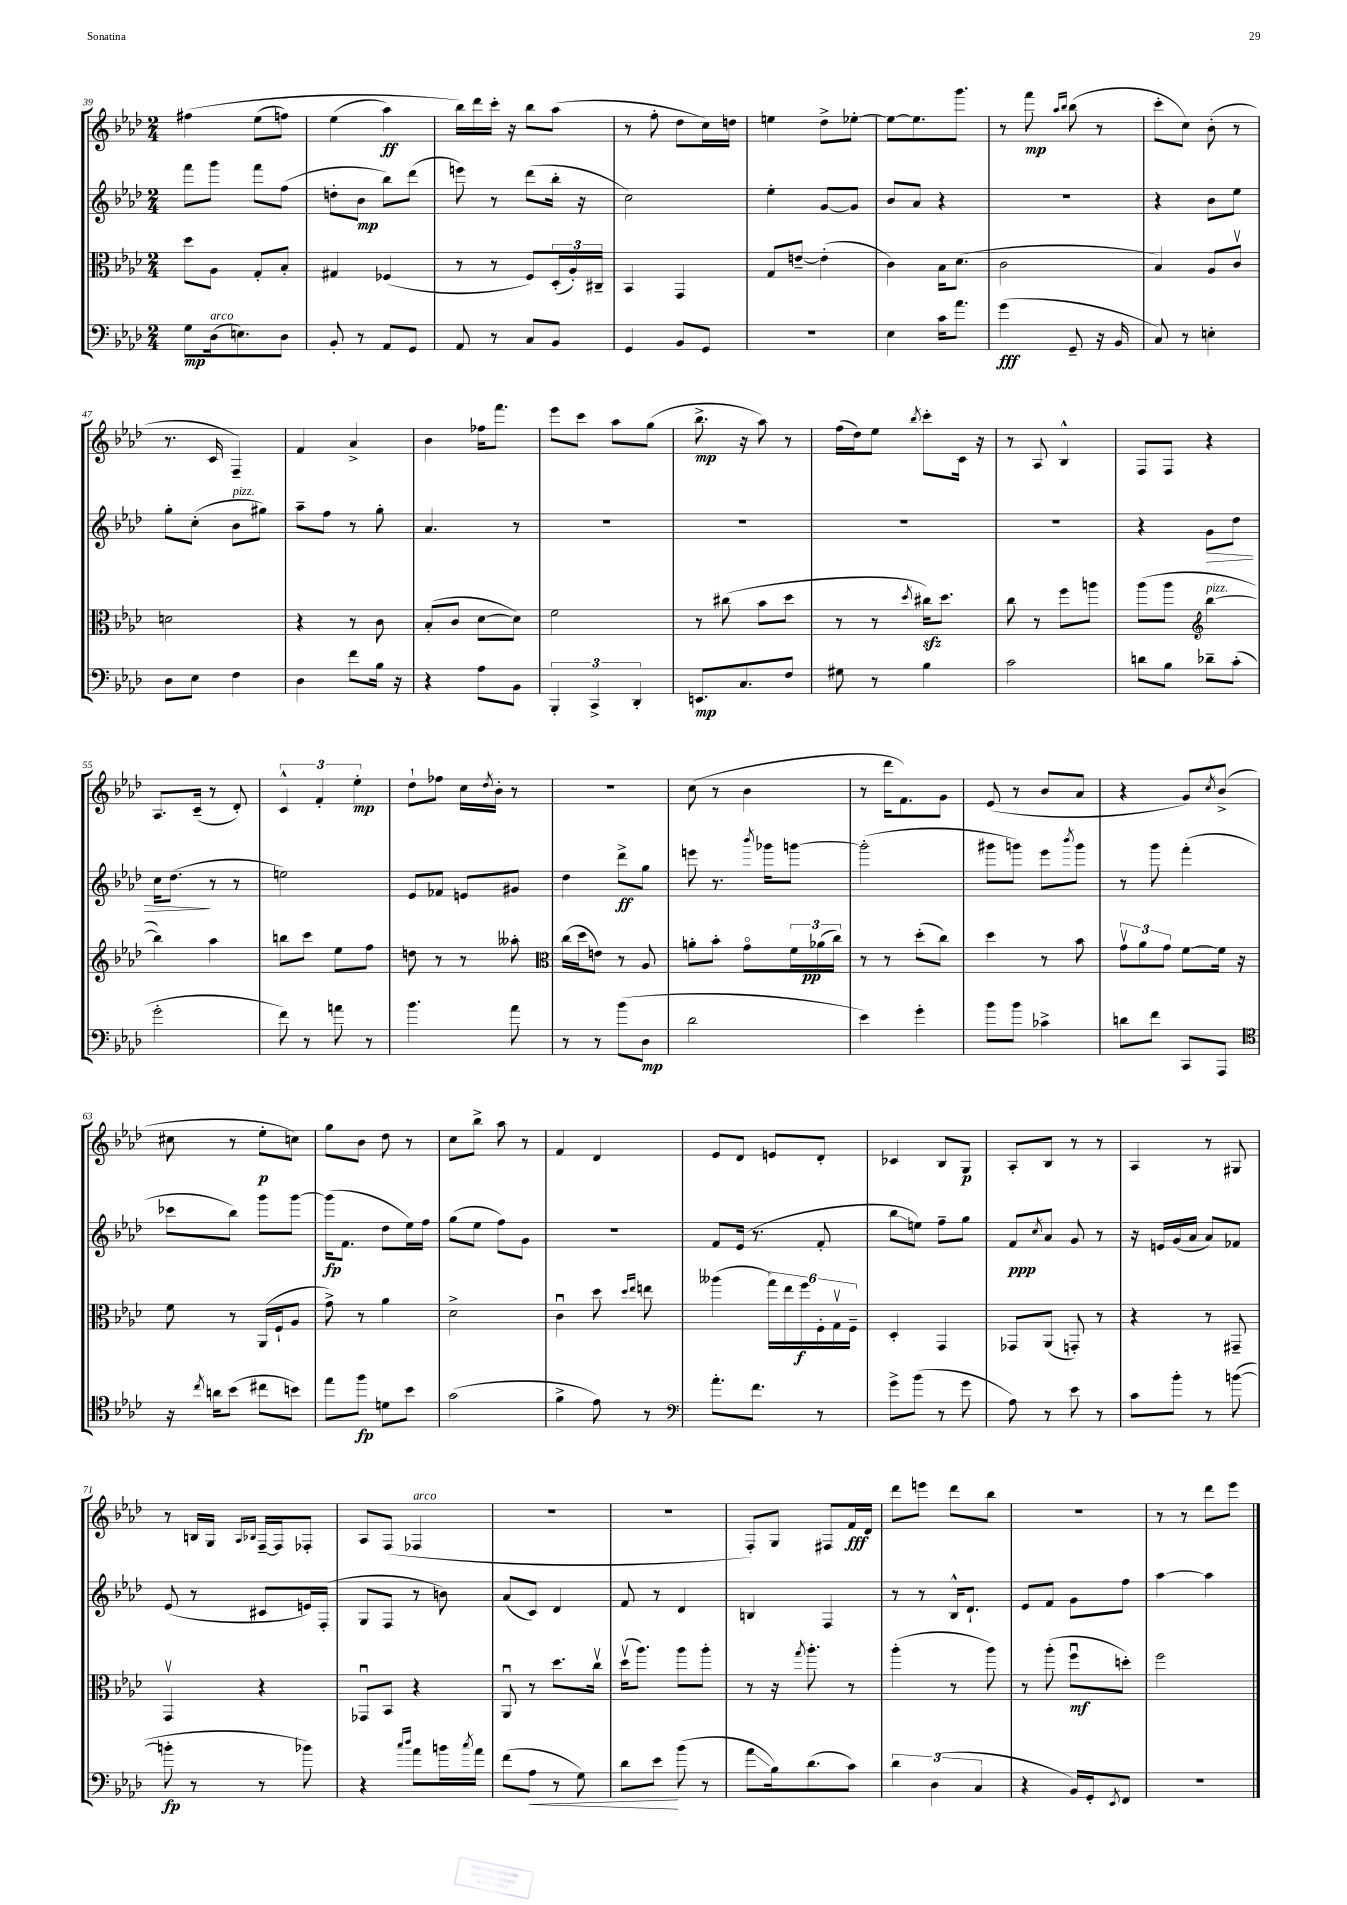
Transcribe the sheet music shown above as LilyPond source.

<<
\new StaffGroup <<
\new Staff = "s0" {
    \clef treble \key aes \major \numericTimeSignature \time 2/4
    fis''4\( ees''8( f''8) |
    ees''4( aes''4\ff) |
    bes''16\) des'''16 c'''16-. r16 bes''8 aes''8( |
    r8 f''8-. des''8 c''16) d''16 |
    e''4 des''8-> ees''8~-. |
    ees''8~ ees''8. g'''8. |
    r8 f'''8\mp \grace { aes''16 bes''16 } bes''8( r8 |
    c'''8-. c''8) bes'8-.( r8 |
    r8. c'16 f4--) |
    f'4 aes'4-> |
    bes'4 fes''16 f'''8. |
    ees'''8 c'''8 aes''8 g''8( |
    bes''8.->\mp r16 aes''8) r8 |
    f''16( des''16) ees''8 \acciaccatura { bes''8 } c'''8-. c'16 r16 |
    r8 aes8 bes4-^ |
    f8 f8 r4 |
    aes8. c'16--( r8 des'8-.) |
    \tuplet 3/2 { c'4-^ f'4-. ees''4-.\mp } |
    des''8-! fes''8 c''16 \acciaccatura { des''8 } bes'16-. r8 |
    R2 |
    c''8( r8 bes'4 |
    r8 des'''16 f'8.) g'8 |
    ees'8( r8 bes'8 aes'8 |
    r4 g'8) \acciaccatura { c''8 } bes'8->( |
    cis''8 r8 ees''8-.\p c''8) |
    g''8 bes'8 des''8 r8 |
    c''8 bes''8-> aes''8 r8 |
    f'4 des'4 |
    ees'8 des'8 e'8 des'8-. |
    ces'4 bes8 g8\p |
    aes8-. bes8 r8 r8 |
    aes4 r8 gis8 |
    r8 b16 g16 \grace { aes16 bes16 } f16~-- f16 fes8-. |
    aes8 f8( fes4^\markup { \italic "arco" } |
    r2 |
    r2 |
    f8-.) g8 fis8 f'16\fff des'16 |
    des'''8 e'''8 des'''8 bes''8 |
    r2 |
    r8 r8 des'''8 ees'''8 \bar "|." |
}
\new Staff = "s1" {
    \clef treble \key aes \major \numericTimeSignature \time 2/4
    f'''8 g'''8 f'''8 f''8( |
    d''8-. bes'8\mp bes''8) des'''8( |
    e'''8) r8 des'''8( bes''16-. r16 |
    c''2) |
    ees''4-. g'8~ g'8 |
    bes'8 aes'8 r4 |
    r2 |
    r4 bes'8 ees''8 |
    g''8-. c''8-.( bes'8^\markup { \italic "pizz." } gis''8) |
    aes''8-- f''8 r8 g''8-. |
    aes'4. r8 |
    R2 |
    R2 |
    R2 |
    R2 |
    r4 g'8\> des''8 |
    c''16 des''8.\!( r8 r8 |
    e''2) |
    ees'8 fes'8 e'8 gis'8 |
    des''4 des'''8->\ff g''8 |
    e'''8 r8. \acciaccatura { bes'''8 } ges'''16 g'''8~ |
    g'''2-.( |
    gis'''8 g'''8) ees'''8 \acciaccatura { bes'''8 } g'''8 |
    r8 g'''8 f'''4-.( |
    ces'''8 bes''8) g'''8 g'''8~ |
    g'''16\fp( f'8. des''8 ees''16) f''16 |
    g''8( ees''8 f''8) g'8 |
    r2 |
    f'8 ees'16( r8. f'8-. |
    bes''8\glissando e''8) f''8-- g''8 |
    f'8\ppp \acciaccatura { c''8 } aes'8 g'8 r8 |
    r16 e'16 g'16( aes'16 aes'8) fes'8 |
    ees'8( r8 cis'8 e'16) f16-.( |
    g8 f8 r8 b'8) |
    aes'8( c'8) des'4 |
    f'8 r8 des'4 |
    b4 f4 |
    r8 r8 bes16-^ des'8.-! |
    ees'8 f'8 g'8 f''8 |
    aes''4~ aes''4 \bar "|." |
}
\new Staff = "s2" {
    \clef alto \key aes \major \numericTimeSignature \time 2/4
    des''8 aes8 g8-. bes8-. |
    gis4 fes4( |
    r8 r8 f8) \tuplet 3/2 { des16-.( aes16-.) cis16-- } |
    bes,4 g,4 |
    g8 e'8~-- e'4-.( |
    c'4) bes16 des'8.( |
    c'2 |
    bes4) aes8 c'8\upbow |
    d'2 |
    r4 r8 c'8 |
    bes8-.( c'8 des'8~ des'8) |
    f'2 |
    r8 cis''8( bes'8 des''8 |
    r8 r8 \acciaccatura { des''8 } cis''16\sfz) des''8. |
    c''8 r8 f''8 a''8 |
    aes''8( aes''8 \clef treble bes''4~^\markup { \italic "pizz." } |
    bes''4) aes''4 |
    b''8 c'''8 ees''8 f''8 |
    d''8 r8 r8 aeses''8-. |
    \clef alto c''16( des''16 e'8) r8 aes8 |
    a'8-. bes'8-. g'8\flageolet \tuplet 3/2 { f'16 aes'16\pp( c''16) } |
    r8 r8 des''8-.( c''8) |
    des''4 r8 bes'8 |
    \tuplet 3/2 { g'8\upbow aes'8 g'8 } f'8~ f'16 r16 |
    f'8 r8 aes,16( f16-! aes8 |
    g'8->) r8 aes'4 |
    des'2-> |
    c'4\downbow des''8 \grace { des''16 ees''16 } e''8 |
    aeses''4( \tuplet 6/4 { g''16) ees''16 f''16\f f16-. g16\upbow f16-- } |
    des4-. g,4 |
    ges,8 aes,8( g,8-.) r8 |
    r4 r8 gis,8-- |
    g,4\upbow r4 |
    ges,8\downbow bes,8 r4 |
    aes,8\downbow r8 des''8. c''16\upbow |
    des''16\upbow( aes''8.) aes''8 aes''8-. |
    r8 r16 \acciaccatura { g''8 } aes''8.-. r8 |
    aes''4-.( r8 aes''8) |
    r8 aes''8-.( f''8\downbow\mf d''8-.) |
    f''2 \bar "|." |
}
\new Staff = "s3" {
    \clef bass \key aes \major \numericTimeSignature \time 2/4
    g8\mp des16^\markup { \italic "arco" }( e8.) des8 |
    bes,8-. r8 aes,8 g,8 |
    aes,8 r8 c8 bes,8 |
    g,4 bes,8 g,8 |
    r2 |
    ees4 c'16 aes'8. |
    g'4\fff( g,8-- r16 bes,16 |
    c8) r8 e4-. |
    des8 ees8 f4 |
    des4 f'8 bes16 r16 |
    r4 aes8 bes,8 |
    \tuplet 3/2 { bes,,4-. c,4-> des,4-. } |
    e,8.\mp c8. f8 |
    gis8 r8 bes4 |
    c'2 |
    d'8 bes8 des'8-- c'8-.( |
    g'2-. |
    f'8) r8 a'8 r8 |
    bes'4. aes'8 |
    r8 r8 bes'8( des8\mp |
    des'2 |
    ees'4) g'4-. |
    bes'8 bes'8 ces'4-> |
    d'8 f'8 c,8 aes,,8 |
    \clef tenor r16 \acciaccatura { c''8 } a'16 bes'8( cis''8 b'8) |
    ees''8 f''8\fp d'8 bes'8 |
    g'2( |
    f'4-> ees'8) r8 |
    \clef bass aes'8.-. f'8. r8 |
    g'8-> bes'8( r8 g'8 |
    aes8) r8 ees'8 r8 |
    c'8 bes'8-. r8 b'8~( |
    b'8-.\fp r8 r8 bes'8) |
    r4 \grace { c''16 des''16 } aes'8 b'16 \acciaccatura { c''8 } aes'16 |
    f'8( aes8\< r8 g8) |
    des'8 ees'8\! bes'8( r8 |
    aes'8\glissando bes16) des'8.( c'8) |
    \tuplet 3/2 { des'4 des4( c4 } |
    r4 bes,16) g,16-. \acciaccatura { ees,8 } f,8 |
    R2 \bar "|." |
}
>>
>>
\layout { \context { \Score currentBarNumber = #39 } }
